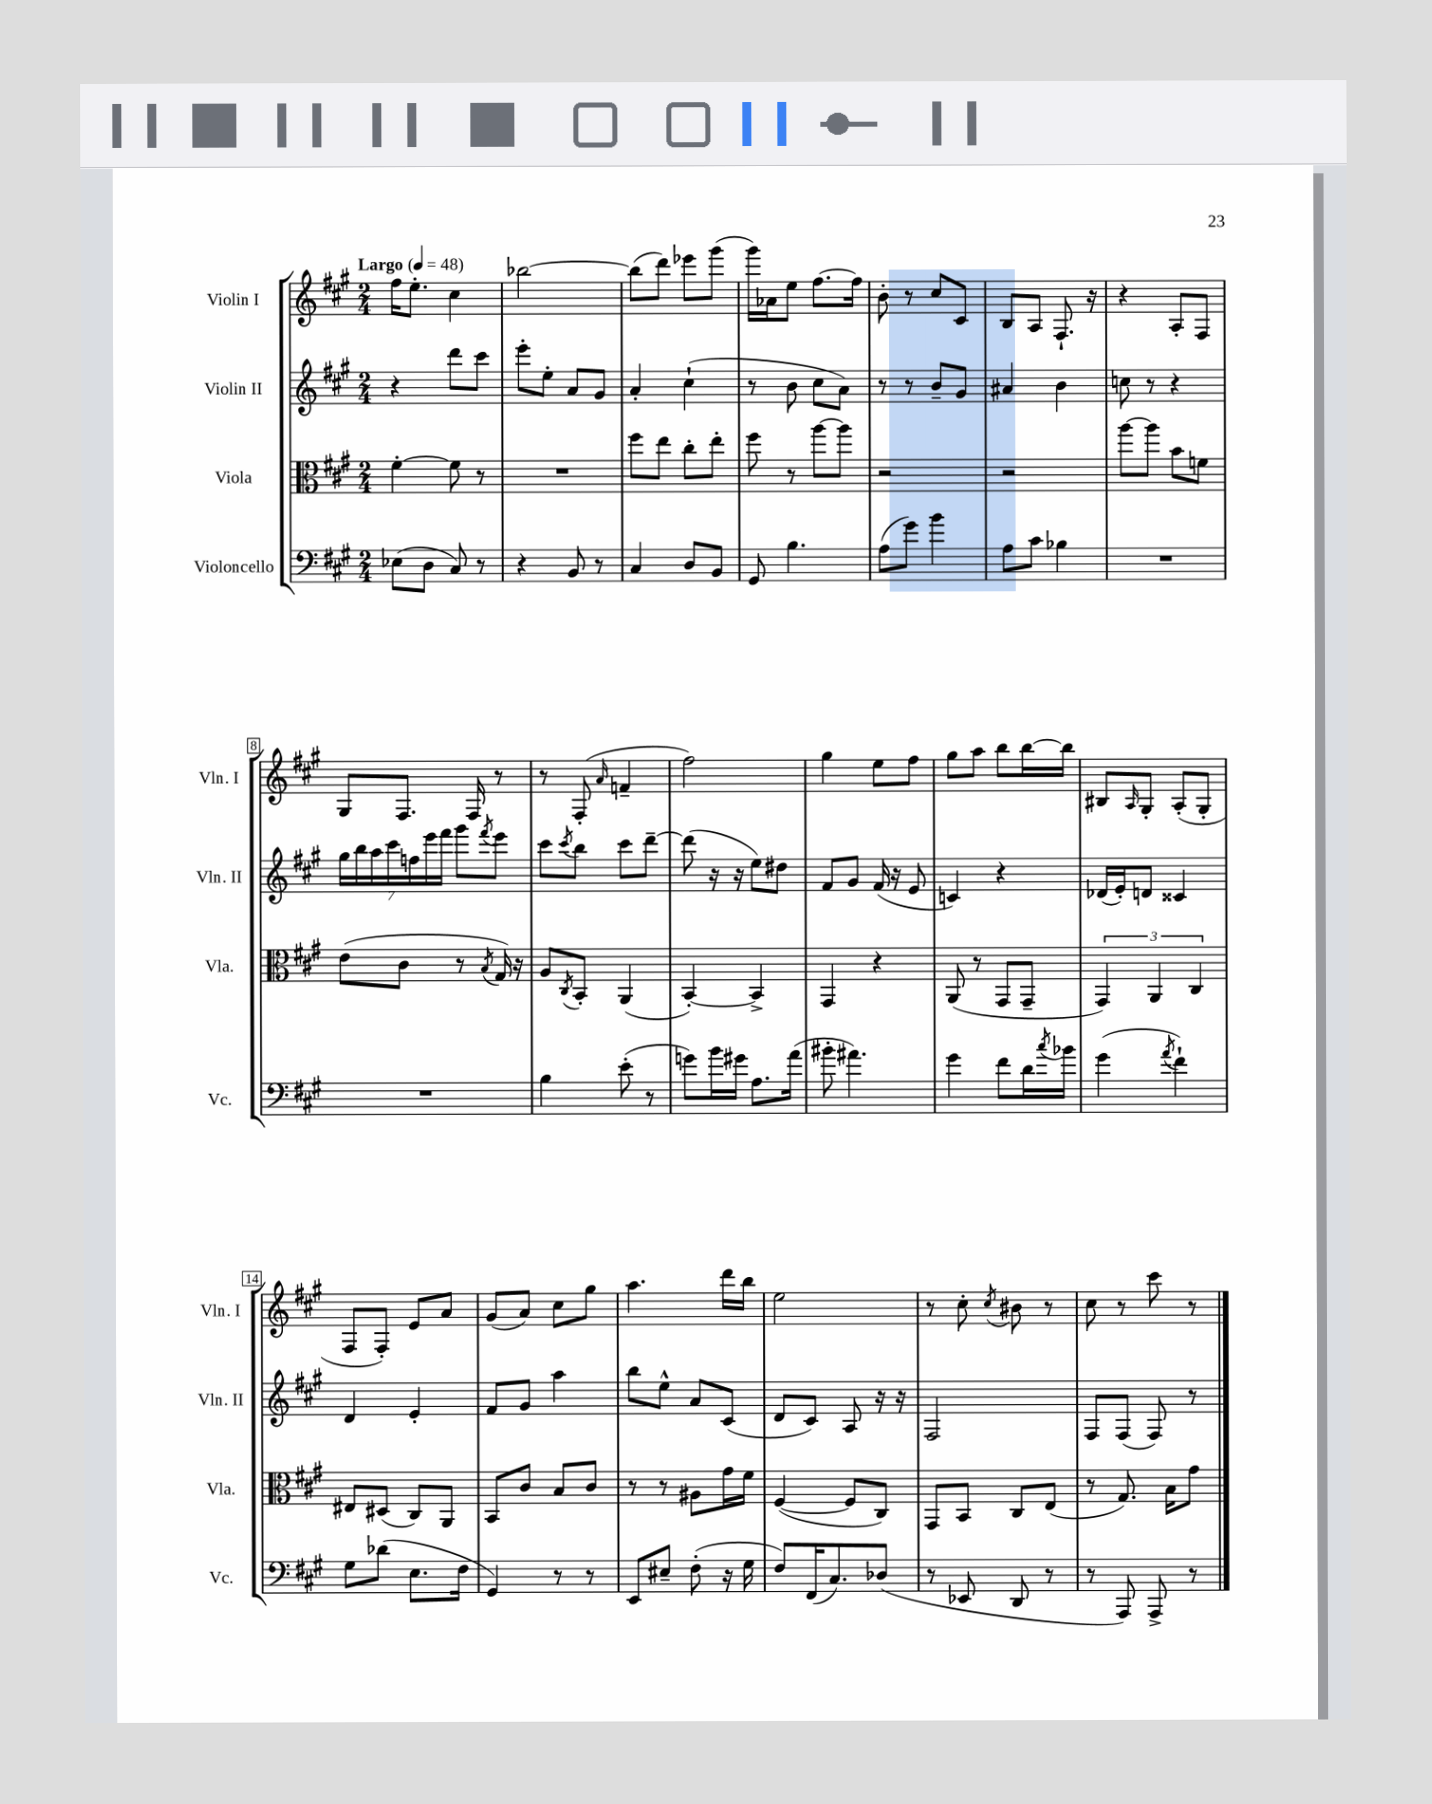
<<
\new StaffGroup <<
\new Staff = "s0" \with { instrumentName = "Violin I" shortInstrumentName = "Vln. I" } {
    \clef treble \key a \major \numericTimeSignature \time 2/4 \tempo "Largo" 4 = 48
    fis''16 e''8.-. cis''4 |
    bes''2~ |
    bes''8( d'''8) ees'''8 gis'''8( |
    gis'''16) aes'16 e''8 fis''8.~ fis''16 |
    b'8-. r8 cis''8 cis'8 |
    b8 a8 fis8.-! r16 |
    r4 a8-. fis8 |
    gis8 fis8. fis16 r8 |
    r8 fis8-.( \grace { a'16 } f'4-- |
    fis''2) |
    gis''4 e''8 fis''8 |
    gis''8 a''8 b''8 b''16~ b''16 |
    bis8 \grace { a16 } gis8-. a8-.( gis8-. |
    fis8 fis8-.) e'8 a'8 |
    gis'8( a'8) cis''8 gis''8 |
    a''4. d'''16 b''16 |
    e''2 |
    r8 cis''8-. \acciaccatura { cis''8 } bis'8 r8 |
    cis''8 r8 cis'''8 r8 \bar "|." |
}
\new Staff = "s1" \with { instrumentName = "Violin II" shortInstrumentName = "Vln. II" } {
    \clef treble \key a \major \numericTimeSignature \time 2/4
    r4 d'''8 cis'''8 |
    e'''8-. e''8-. a'8 gis'8 |
    a'4-. cis''4-!( |
    r8 b'8 cis''8 a'8) |
    r8 r8 b'8-- gis'8 |
    ais'4 b'4 |
    c''8 r8 r4 |
    \tuplet 7/4 { gis''16 b''16 a''16 cis'''16 f''16 e'''16 fis'''16 } gis'''8 \acciaccatura { fis'''8 } e'''8 |
    cis'''8 \acciaccatura { cis'''8 } b''8 cis'''8 d'''8~-- |
    d'''8( r16 r16 e''8) dis''8 |
    fis'8 gis'8 fis'16( r16 e'8 |
    c'4) r4 |
    des'16( e'16-.) d'8 cisis'4 |
    d'4 e'4-. |
    fis'8 gis'8 a''4 |
    b''8 e''8-^ a'8 cis'8( |
    d'8 cis'8) a8 r16 r16 |
    fis2 |
    fis8 fis8( fis8) r8 \bar "|." |
}
\new Staff = "s2" \with { instrumentName = "Viola" shortInstrumentName = "Vla." } {
    \clef alto \key a \major \numericTimeSignature \time 2/4
    fis'4~-. fis'8 r8 |
    R2 |
    fis''8 e''8 cis''8-. e''8-. |
    fis''8 r8 a''8~ a''8 |
    r2 |
    r2 |
    a''8~ a''8 b'8 f'8 |
    e'8( cis'8 r8 \acciaccatura { b8 } gis16) r16 |
    a8 \acciaccatura { cis8 } b,8-. a,4( |
    b,4~-.) b,4-> |
    gis,4 r4 |
    a,8( r8 gis,8 gis,8-- |
    \tuplet 3/2 { gis,4) a,4 cis4 } |
    eis8 dis8( cis8) a,8 |
    b,8 cis'8 b8 cis'8 |
    r8 r8 ais8 gis'16 fis'16 |
    fis4~( fis8 cis8) |
    gis,8 b,8 cis8 e8( |
    r8 gis8.) b16 gis'8 \bar "|." |
}
\new Staff = "s3" \with { instrumentName = "Violoncello" shortInstrumentName = "Vc." } {
    \clef bass \key a \major \numericTimeSignature \time 2/4
    ees8( d8 cis8) r8 |
    r4 b,8 r8 |
    cis4 d8 b,8 |
    gis,8 b4. |
    a8( gis'8) b'4 |
    a8 cis'8 bes4 |
    R2 |
    R2 |
    b4 e'8-.( r8 |
    g'8) b'16 gis'16 a8. a'16( |
    bis'8-. ais'4.) |
    gis'4 fis'8 d'16 \acciaccatura { cis''8 } bes'16 |
    gis'4( \acciaccatura { a'8 } fis'4-!) |
    gis8 des'8( e8. fis16 |
    gis,4) r8 r8 |
    e,8 eis8-- fis8-.( r16 gis16 |
    fis8) fis,16( cis8.) des8( |
    r8 ees,8 d,8 r8 |
    r8 a,,8) a,,8-> r8 \bar "|." |
}
>>
>>
\layout { \context { \Score \override BarNumber.stencil = #(make-stencil-boxer 0.1 0.3 ly:text-interface::print) } }
